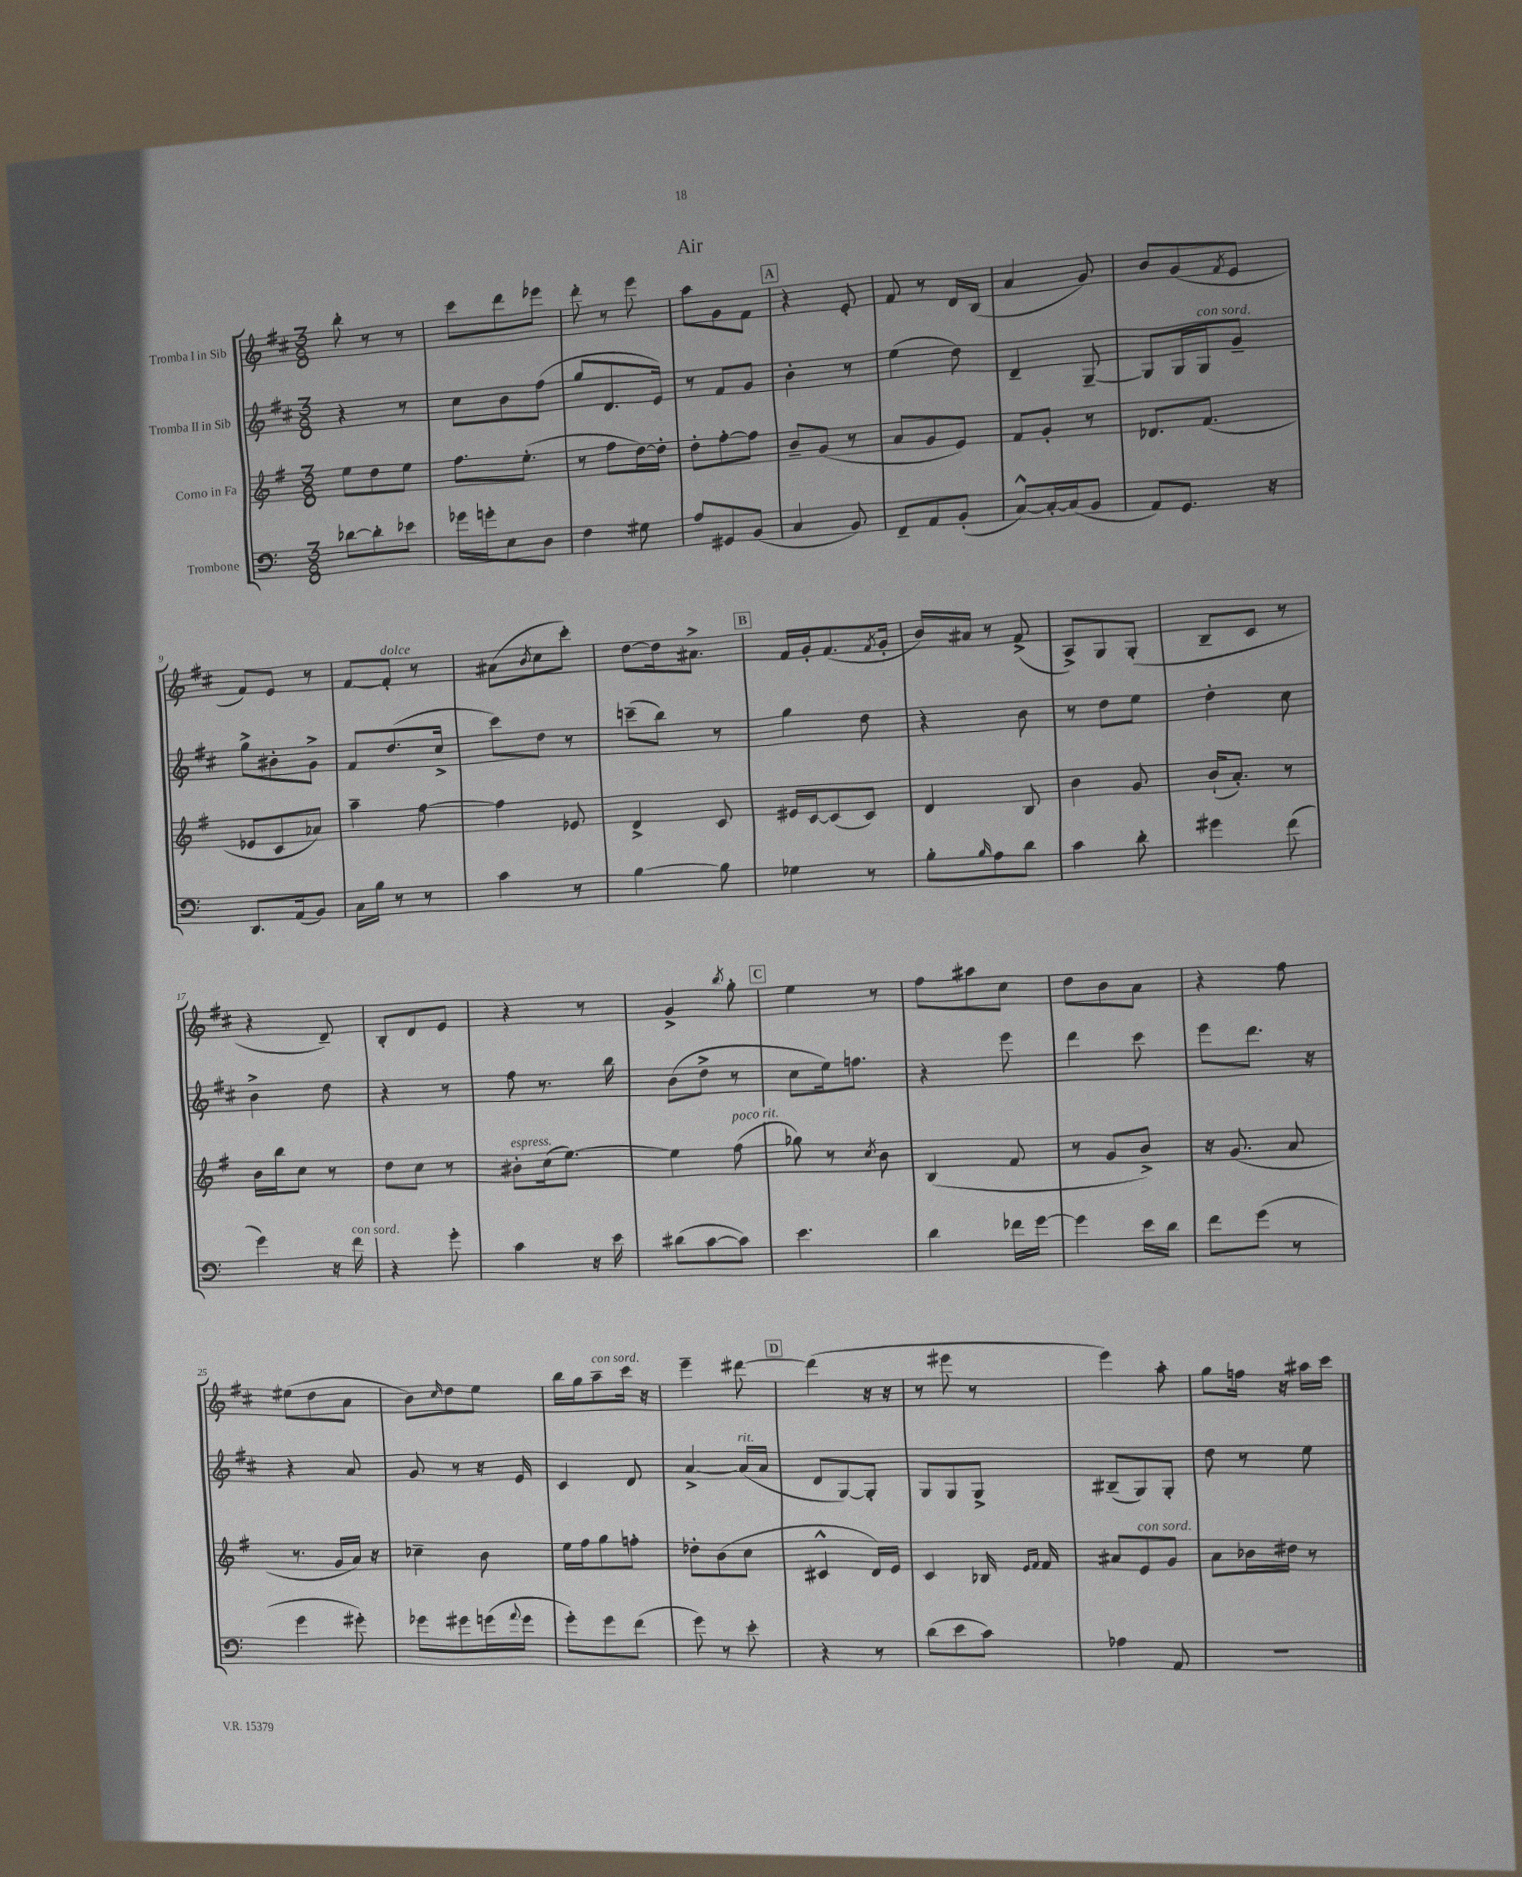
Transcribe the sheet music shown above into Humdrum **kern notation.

**kern	**kern	**kern	**kern
*part4	*part3	*part2	*part1
*staff4	*staff3	*staff2	*staff1
*I"Trombone	*I"Corno in Fa	*I"Tromba II in Sib	*I"Tromba I in Sib
*clefF4	*clefG2	*clefG2	*clefG2
*k[]	*k[f#]	*k[f#c#]	*k[f#c#]
*M3/8	*M3/8	*M3/8	*M3/8
=1	=1	=1	=1
[8d-X\L	8ee\L	4r	8bb'\
8d-'\]	8dd\	.	8r
8e-X\J	8ee\J	8r	8r
=2	=2	=2	=2
16g-X\LL	8.ff#\L	8cc#\L	8ccc#\L
16gn'\J	.	.	.
8E\	.	8b\	8ddd\
.	(8.ee'\J	.	.
8D\J	.	(8ff#\J	8eee-X\J
=3	=3	=3	=3
4F\	8r	8gg/L	8ddd'\
.	8ff#\L	8.d/	8r
8G#X\	[16dd\L)	.	8eee\
.	16dd'\JJ]	16e/Jk)	.
=4	=4	=4	=4
8A/L	8dd'\L	8r	8aa\L
8GG#X/	[8ff#'\	8f#/L	8g\
(8BB/J	8ff#\J]	8g/J	8f#\J
!!LO:REH:place=s1:t=A
=5	=5	=5	=5
4C/	8b~/L	4b'\	4r
.	(8g/J	.	.
8BB/)	8r	8r	8e'/
=6	=6	=6	=6
8FF~/L	8a/L	(4ee\	8f#/
8AA/	8g/	.	8r
(8BB'/J	8e/J)	8dd\)	16d/LL
.	.	.	(16B/JJ
=7	=7	=7	=7
[8C^^/L)	8f#/L	4d~/	4a/
16C'/L_	8g'/J	.	.
(16C/J]	.	.	.
8BB/J	8r	[8G~/	8g/)
=8	=8	=8	=8
8AA/L)	8.d-X/L	8G/L]	8b/L
8.GG/J	.	16G/L	(8g/
!	!	!LO:TX:a:i:t=con sord.	!
.	(8.f#/J	16G/J	.
.	.	.	8qf#/
.	.	8g~/J	8e/J
16r	.	.	.
!!LO:LB:g=z
=9	=9	=9	=9
8.DD/L	8e-X/L	8gg^\L	8f#/L)
.	8c/	8b#X'\	8e/J
(16AA/k	.	.	.
8BB/J)	8a-X/J)	8g^\J	8r
=10	=10	=10	=10
16C\LL	4aa~\	8f#/L	[8f#/L
16B\JJ	.	.	.
!	!	!	!LO:TX:a:i:t=dolce
8r	.	(8.dd/	8f#'/J]
8r	[8ff#\	.	8r
.	.	16cc#^/Jk	.
=11	=11	=11	=11
4c\	4ff#\]	8ccc#\L)	(8a#X\L
.	.	.	8qb/
.	.	8dd\J	8cc#\
8r	8e-X/	8r	8ccc#'\J)
=12	=12	=12	=12
[4B\	4d^/	(8cccn~\L	[8dd\L
.	.	8bb\J)	16dd\k]
.	.	.	8.a#X^\J
8B\]	8c/	8r	.
!!LO:REH:place=s1:t=B
=13	=13	=13	=13
4G-X\	16e#X/LL	4gg\	16f#/LL
.	[16c/J	.	16g'/J
.	(8c/]	.	(8.f#/
8r	8c/J)	8dd\	.
.	.	.	8qf#/
.	.	.	16g'/Jk
=14	=14	=14	=14
8B'\L	4d/	4r	16b/LL)
.	.	.	16a#X/JJ
16qqB/	.	.	.
8A\	.	.	8r
8d\J	8B/	8b\	(8f#^/
=15	=15	=15	=15
4c\	4b\	8r	8A^/L)
.	.	8dd\L	8G/
8d'\	8g/	8ee\J	(8G'/J
=16	=16	=16	=16
4g#X\	(16b`/KL	4dd'\	8B~/L
.	8.a'/J)	.	.
.	.	.	8c#/J
(8f\	8r	8cc#\	8r
!!LO:LB:g=z
=17	=17	=17	=17
4g\)	16b\LL	4b^\	4r
.	16bb\J	.	.
.	8cc\J	.	.
16r	8r	8dd\	8d~/)
!LO:TX:a:i:t=con sord.	!	!	!
16f\	.	.	.
=18	=18	=18	=18
4r	8dd\L	4r	8B'/L
.	8cc\J	.	8d/
8g'\	8r	8r	8e/J
=19	=19	=19	=19
!	!LO:TX:a:i:t=espress.	!	!
4c\	8b#X'\L	8ff#\	4r
.	(16cc\k	8.r	.
.	[8.ee\J)	.	.
16r	.	.	8r
16e\	.	16bb\	.
=20	=20	=20	=20
(8d#X\L	4ee\]	(8b\L	4g^/
[8c\	.	8dd^\J	.
.	.	.	8qbb/
!	!LO:TX:a:i:t=poco rit.	!	!
8c\J])	(8ff#\	8r	8gg'\
!!LO:REH:place=s1:t=C
=21	=21	=21	=21
4.e\	8gg-X\)	8cc#\L	4ee\
.	8r	16ee\k)	.
.	.	8.ffn\J	.
.	8qcc/	.	.
.	8b\	.	8r
=22	=22	=22	=22
4d\	(4B/	4r	8ff#\L
.	.	.	8aa#X\
16f-X\LL	8f#/	8eee\	8cc#\J
[16g\JJ	.	.	.
=23	=23	=23	=23
4g\]	8r	4ddd\	8dd\L
.	8g/L	.	8b\
16e\LL	8b^/J)	8ccc#\	8a\J
16d\JJ	.	.	.
=24	=24	=24	=24
8f\L	16r	8eee\L	4r
.	(8.g/	.	.
(8g\J	.	8.ddd\J	.
8r	8a/	.	8ff#\
.	.	16r	.
!!LO:LB:g=z
=25	=25	=25	=25
4g\	8.r	4r	(8ee#X\L
.	.	.	8dd\
.	16g/LL	.	.
8g#X'\)	16a/JJ)	8a/	8a\J
.	16r	.	.
=26	=26	=26	=26
8g-X\L	4cc-X~\	8g/	8b\L)
.	.	.	16qqcc#/
8g#X\	.	8r	8dd\
(16gn\L	8b\	16r	8ee\J
8qqa/	.	.	.
16g\JJ	.	16e/	.
=27	=27	=27	=27
8g'\L)	16ee\LL	4c#/	16bb\LL
.	16ff#\J	.	16gg\J
!	!	!	!LO:TX:a:i:t=con sord.
8g\	8gg\	.	8aa~\
(8f\J	8ffn'\J	8d/	16ccc#\Jk
.	.	.	16r
=28	=28	=28	=28
8g\)	8dd-X'\L	[4a^/	4eee~\
8r	(8b\	.	.
!	!	!LO:TX:a:i:t=rit.	!
8e'\	8cc\J	(16a/LL]	[8ddd#X\
.	.	16a/JJ	.
!!LO:REH:place=s1:t=D
=29	=29	=29	=29
4r	4c#X^^/	8d/L	(4ddd#\]
.	.	[8G/)	.
8r	16d/LL)	8G'/J]	16r
.	16e/JJ	.	16r
=30	=30	=30	=30
(8d\L	4c/	8G/L	8r
8e\	.	8G/	8eee#X\
8c\J)	16B-X/	8G^/J	8r
.	16qqe/LL	.	.
.	16qqf#/JJ	.	.
.	16f#/	.	.
=31	=31	=31	=31
4A-X\	8a#X/L	(8B#X~/L	4eee\)
!	!LO:TX:a:i:t=con sord.	!	!
.	8e/	8G/)	.
8AA/	8g/J	8G'/J	8aa'\
=32	=32	=32	=32
4.r	8a\L	8dd\	8gg\L
.	16b-X\L	8r	16ffn\Jk
.	16dd#X\JJ	.	16r
.	8r	8ee\	16aa#X\LL
.	.	.	16ccc#\JJ
==	==	==	==
*-	*-	*-	*-
